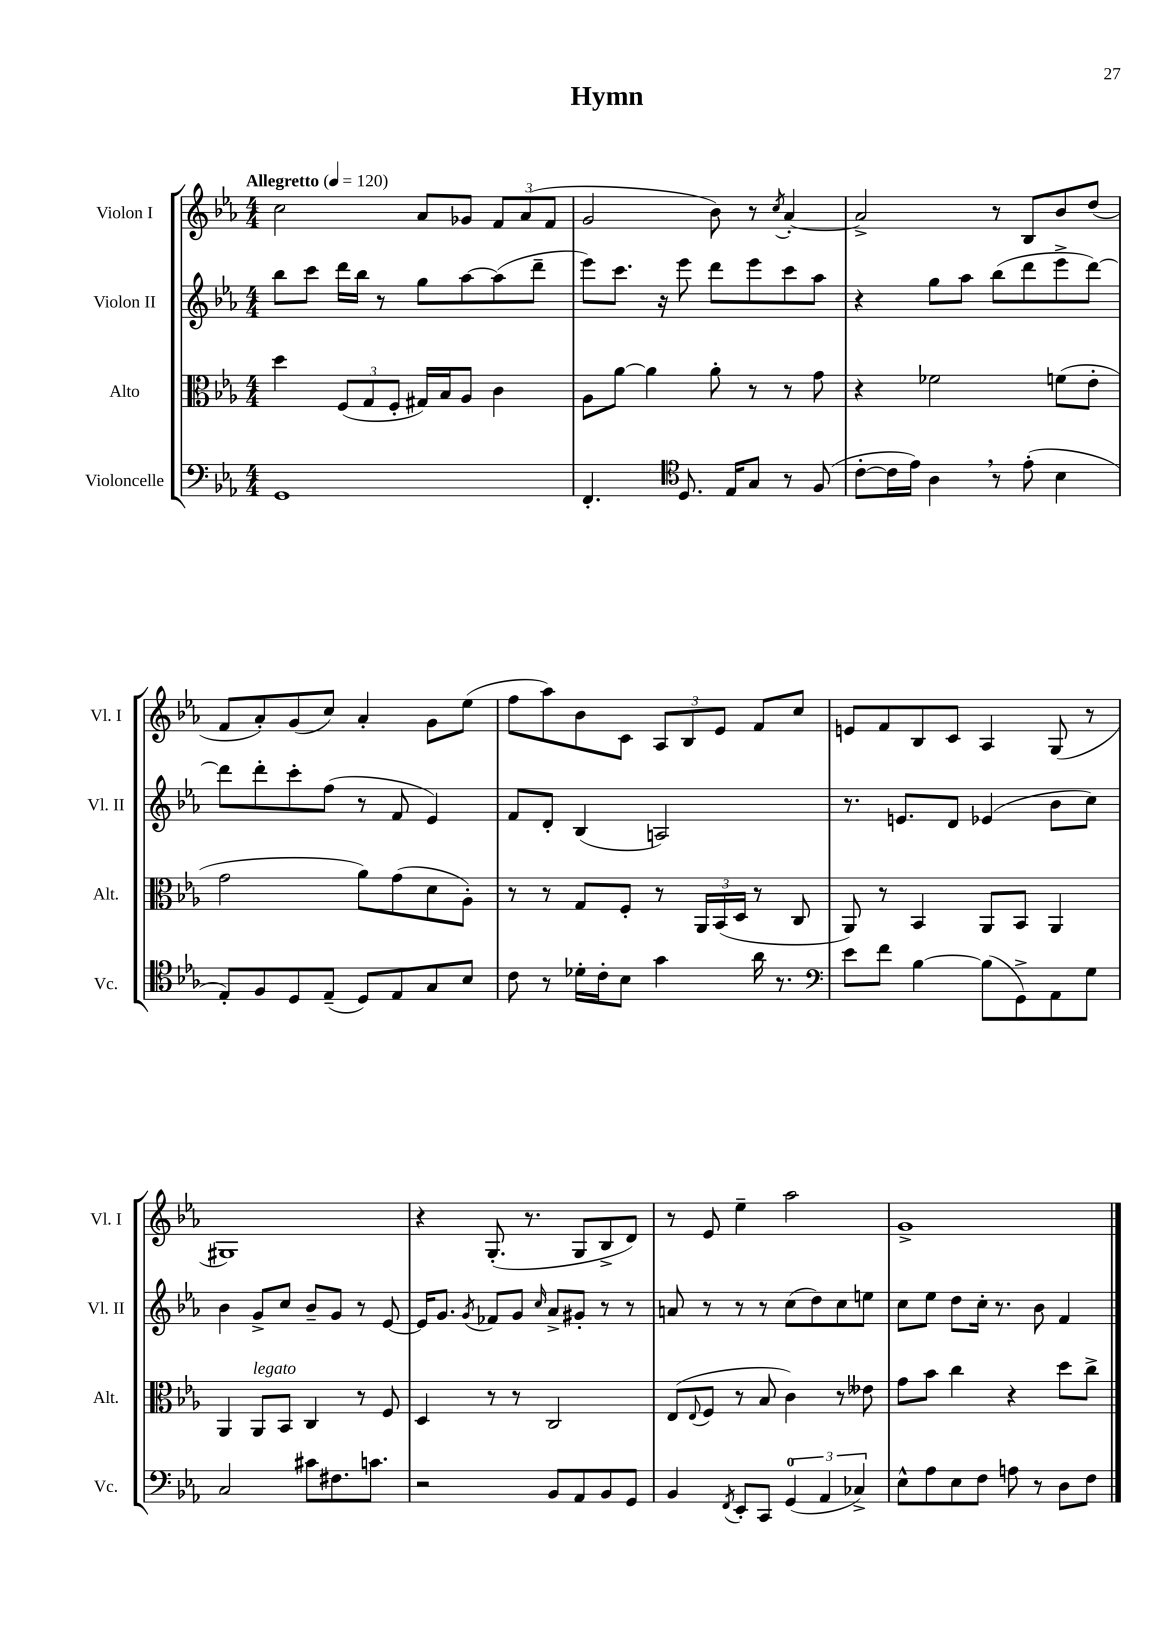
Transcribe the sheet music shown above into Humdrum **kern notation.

**kern	**kern	**kern	**kern
*part4	*part3	*part2	*part1
*staff4	*staff3	*staff2	*staff1
*I"Violoncelle	*I"Alto	*I"Violon II	*I"Violon I
*I'Vc.	*I'Alt.	*I'Vl. II	*I'Vl. I
*clefF4	*clefC3	*clefG2	*clefG2
*k[b-e-a-]	*k[b-e-a-]	*k[b-e-a-]	*k[b-e-a-]
*M4/4	*M4/4	*M4/4	*M4/4
*MM120	*MM120	*MM120	*MM120
=1	=1	=1	=1
!	!	!	!LO:TX:a:B:t=Allegretto
1GG	4dd\	8bb-\L	2cc\
.	.	8ccc\J	.
.	(12F/L	16ddd\LL	.
.	.	16bb-\JJ	.
.	12G/	.	.
.	.	8r	.
.	12F'/J	.	.
.	16G#X/LL)	8gg\L	8a-/L
.	16B-/J	.	.
.	8A-/J	[8aa-\	8g-X/J
.	4c\	(8aa-\]	12f/L
.	.	.	(12a-/
.	.	8ddd~\J	.
.	.	.	12f/J
=2	=2	=2	=2
4.FF'/	8A-\L	8eee-\L)	2g/
.	[8a-\J	8.ccc\J	.
.	4a-\]	.	.
.	.	16r	.
*clefC4	*	*	*
8.D/	.	8eee-\	.
.	8a-'\	8ddd\L	8b-\)
16E-/KL	.	.	.
8G/J	8r	8eee-\	8r
.	.	.	8qcc/
8r	8r	8ccc\	[4a-'/
(8F/	8g\	8aa-\J	.
=3	=3	=3	=3
[8c'\L	4r	4r	2a-^/]
16c\L]	.	.	.
16e-\JJ)	.	.	.
4A-,\	2f-X\	8gg\L	.
.	.	8aa-\J	.
8r	.	(8bb-\L	8r
(8e-'\	.	8ddd\	8B-/L
4B-\	(8fn\L	8eee-^\	8b-/
.	8e-'\J	[8ddd\J)	(8dd/J
!!LO:LB:g=z
=4	=4	=4	=4
8E-'/L)	2g\	8ddd\L]	8f/L
8F/	.	8ddd'\	8a-'/)
8D/	.	8ccc'\	(8g/
(8E-~/J	.	(8ff\J	8cc/J)
8D/L)	8a-\L)	8r	4a-'/
8E-/	(8g\	8f/	.
8G/	8d\	4e-/)	8g\L
8B-/J	8A-'\J)	.	(8ee-\J
=5	=5	=5	=5
8c\	8r	8f/L	8ff\L
8r	8r	8d'/J	8aa-\)
16d-X'\LL	8G/L	(4B-/	8b-\
16c'\J	.	.	.
8B-\J	8F'/J	.	8c\J
4g\	8r	2An/)	12A-/L
.	.	.	12B-/
.	24AA-/LL	.	.
.	(24BB-/	.	12e-/J
.	24D/JJ	.	.
16a-\	8r	.	8f/L
8.r	.	.	.
.	8C/	.	8cc/J
=6	=6	=6	=6
*clefF4	*	*	*
8e-\L	8AA-/)	8.r	8en/L
8f\J	8r	.	8f/
.	.	8.en/L	.
[4B-\	4BB-/	.	8B-/
.	.	8d/J	8c/J
(8B-\L]	8AA-/L	(4e-X/	4A-/
8GG^\)	8BB-/J	.	.
8AA-\	4AA-/	8b-\L	(8G/
8G\J	.	8cc\J)	8r
!!LO:LB:g=z
=7	=7	=7	=7
2C/	4AA-/	4b-\	1G#X)
!	!LO:TX:a:i:t=legato	!	!
.	8AA-/L	8g^/L	.
.	8BB-/J	8cc/J	.
8c#X\L	4C/	8b-~/L	.
8.F#X\	.	8g/J	.
.	8r	8r	.
8.cn\J	.	.	.
.	8F/	[8e-/	.
=8	=8	=8	=8
2r	4D/	16e-/KL]	4r
.	.	8.g/J	.
.	.	8qg/	.
.	8r	8f-X/L	(8.G'/
.	8r	8g/J	.
.	.	.	8.r
.	.	16qqcc/	.
8BB-/L	2C/	8a-^/L	.
8AA-/	.	8g#X'/J	8G/L
8BB-/	.	8r	8B-^/
8GG/J	.	8r	8d/J)
=9	=9	=9	=9
4BB-/	(8E-/L	8an/	8r
.	8qqE-/	.	.
.	8F/J	8r	8e-/
8qFF/	.	.	.
8EE-'/L	8r	8r	4ee-~\
8CC/J	8B-/	8r	.
(6GG/	4c\)	(8cc\L	2aa-\
.	.	8dd\)	.
6AA-/	.	.	.
.	8r	8cc\	.
6C-X^/)	.	.	.
.	8e--X\	8een\J	.
=10	=10	=10	=10
8E-^^\L	8g\L	8cc\L	1g^
8A-\	8b-\J	8ee-\J	.
8E-\	4cc\	8dd\L	.
8F\J	.	16cc'\Jk	.
.	.	8.r	.
8An\	4r	.	.
8r	.	8b-\	.
8D\L	8dd\L	4f/	.
8F\J	8cc^\J	.	.
==	==	==	==
*-	*-	*-	*-
